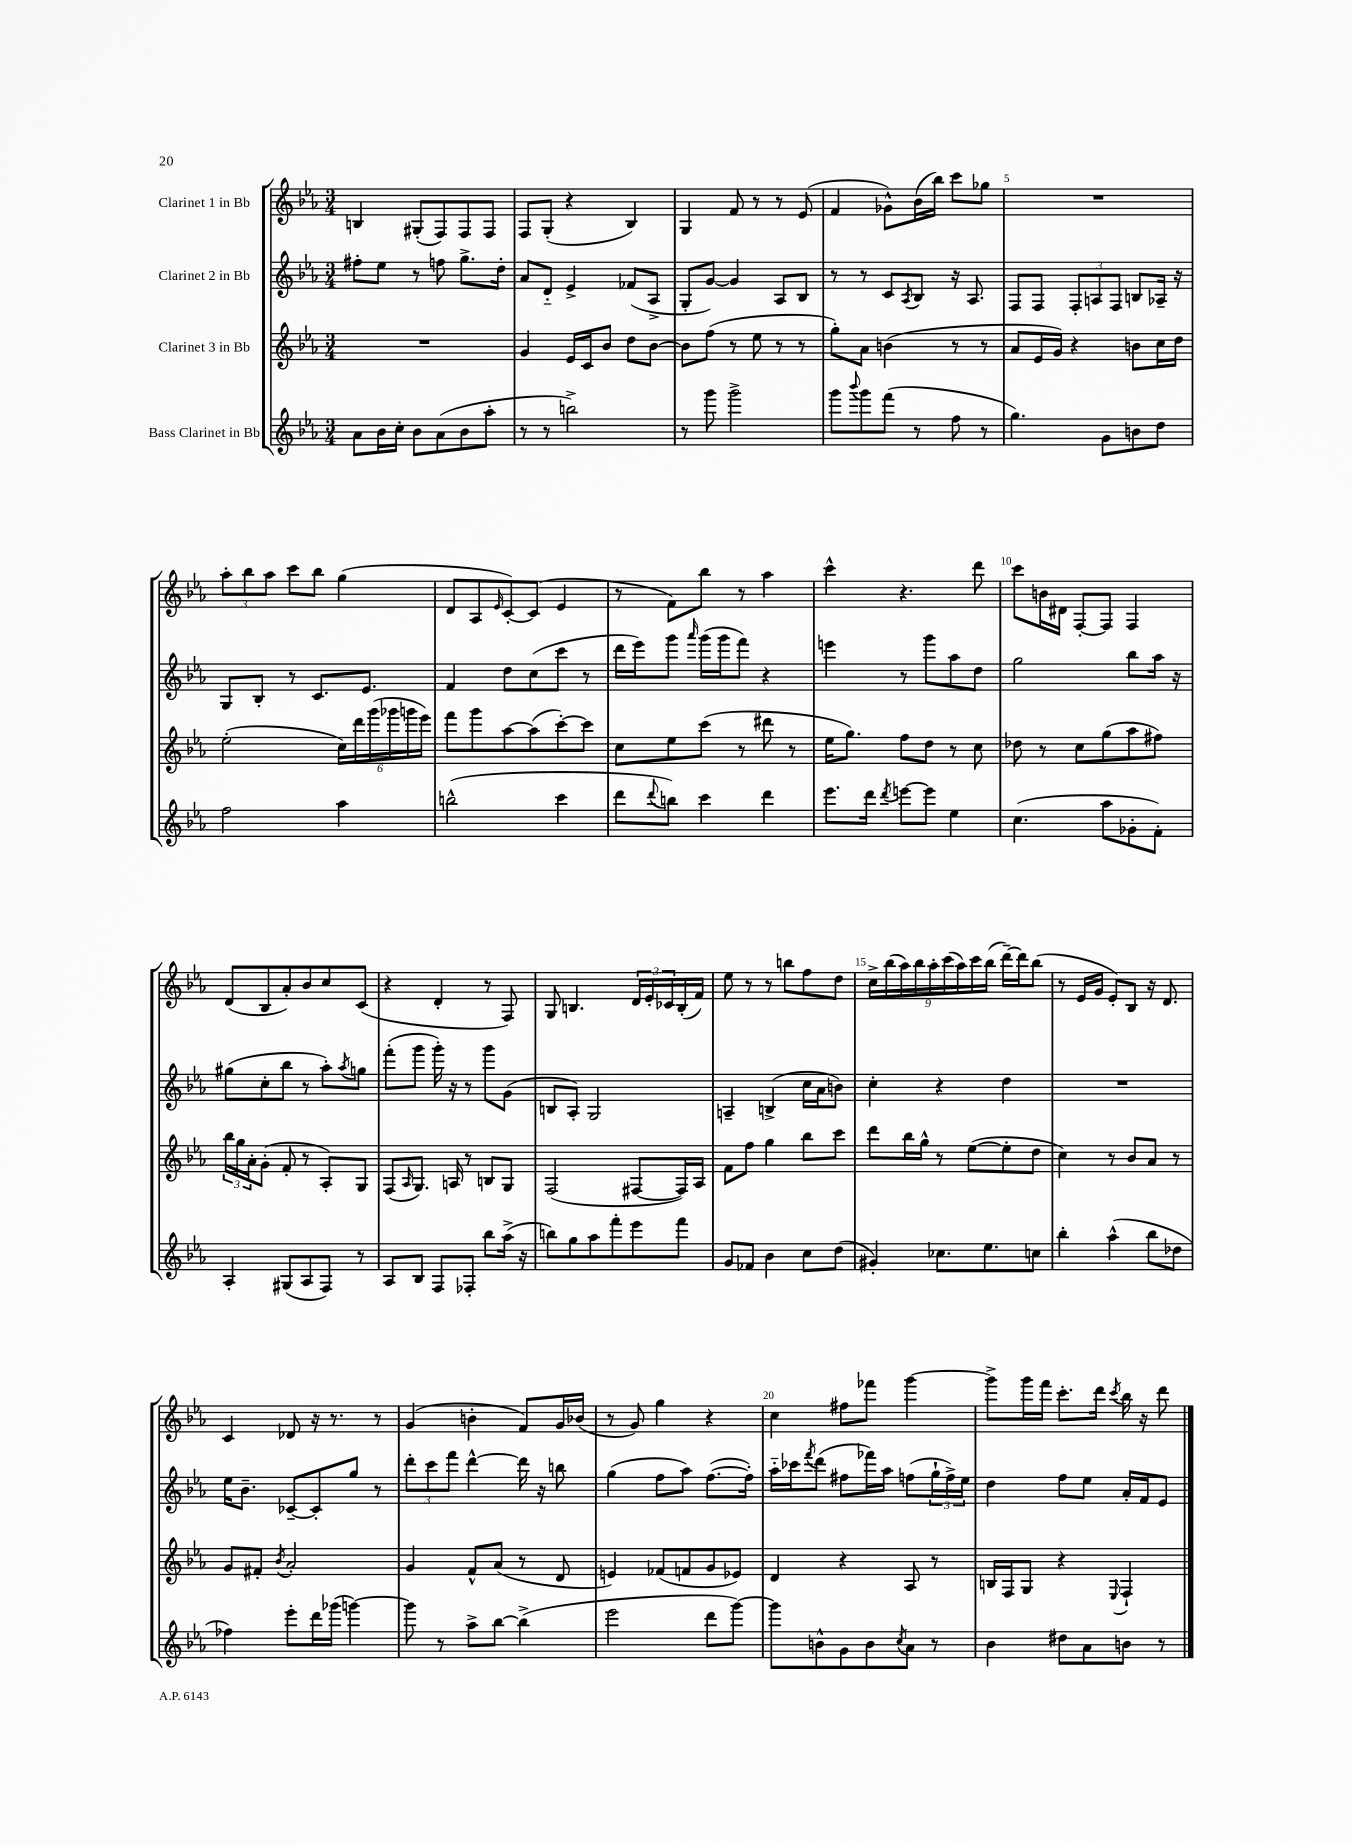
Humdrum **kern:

**kern	**kern	**kern	**kern
*staff4	*staff3	*staff2	*staff1
*clefG2	*clefG2	*clefG2	*clefG2
*k[b-e-a-]	*k[b-e-a-]	*k[b-e-a-]	*k[b-e-a-]
*M3/4	*M3/4	*M3/4	*M3/4
8a-	2.r	8ff#'	4B
16b-	.	8ee-	.
16cc'	.	.	.
8b-	.	8r	(8G#'
(8a-	.	8ff	8F)
8b-	.	8.gg^	8F
8aa-'	.	.	8F
.	.	16dd'	.
=	=	=	=
8r	4g	8a-	8F
8r	.	8d'~	(8G'
2bb^)	16e-	4e-^	4r
.	16c	.	.
.	8b-	.	.
.	8dd	(8f-	4B-)
.	[8b-	8A-^	.
=	=	=	=
8r	8b-]	8G'	4G
8ggg	(8ff	[8g)	.
2ggg^	8r	4g]	8f
.	8ee-	.	8r
.	8r	8A-	8r
.	8r	8B-	(8e-
=	=	=	=
8ggg	8gg')	8r	4f
8qqbbb-	.	.	.
8ggg	8a-	8r	.
(8fff	(4b	8c	8g-^^)
.	.	8qA-	.
8r	.	8B-	(16b-
.	.	.	16bb-)
8ff	8r	16r	8ccc
.	.	8.A-	.
8r	8r	.	8gg-
=	=	=	=
4.gg)	8a-	8F	2.r
.	16e-	8F	.
.	16g)	.	.
.	4r	12F'	.
.	.	12A	.
8g	.	.	.
.	.	12F	.
8b	8b	8B	.
8dd	16cc	16A-~	.
.	16dd	16r	.
=	=	=	=
2ff	(2ee-'	8G	12aa-'
.	.	.	12bb-
.	.	8B-'	.
.	.	.	12aa-
.	.	8r	8ccc
.	.	8.c	8bb-
4aa-	24cc)	.	(4gg
.	24ddd	.	.
.	.	8.e-	.
.	(24ggg	.	.
.	24ggg-	.	.
.	24ggg	.	.
.	24eee-)	.	.
=	=	=	=
(2bb^^	8fff	4f	8d
.	8ggg	.	8A-
.	.	.	16qqe-
.	[8aa-	8dd	[8c')
.	(8aa-]	(8cc	(8c]
4ccc	[8ccc')	8ccc	4e-
.	8ccc]	8r	.
=	=	=	=
8ddd	8cc	16ddd	8r
.	.	16eee-)	.
8qqddd	.	.	.
8bb)	8ee-	8ggg	8f)
.	.	16qqaaa-	.
4ccc	(8ccc	(16ggg	8bb-
.	.	16ggg	.
.	8r	8fff)	8r
4ddd	8ddd#	4r	4aa-
.	8r	.	.
=	=	=	=
8.eee-	16ee-	4eee	4ccc^^
.	8.gg)	.	.
16ddd	.	.	.
8qddd	.	.	.
[8eee	8ff	8r	4.r
8eee]	8dd	8ggg	.
4ee-	8r	8aa-	.
.	8cc	8dd	8ddd
=	=	=	=
(4.cc	8dd-	2gg	8ccc
.	8r	.	16b
.	.	.	16d#
.	8cc	.	[8F'
8aa-	(8gg	.	8F]
8g-'	8aa-	8bb-	4F
8f')	8ff#)	16aa-	.
.	.	16r	.
=	=	=	=
4A-'	24bb-	(8gg#	(8d
.	24gg	.	.
.	24a-'	.	.
.	(8g'	8cc'	8B-
(8G#	8f'	8bb-	8a-')
8A-	8r	8r	8b-
8F)	8A-')	8aa-')	8cc
.	.	8qaa-	.
8r	8G	8gg	(8c
=	=	=	=
8A-	(8F	(8fff'	4r
.	16qqA-	.	.
8B-	8.G)	8ggg	.
8F	.	16ggg')	4d'
.	16A	16r	.
8F-'	8r	8r	.
8bb-	8B	8ggg	8r
(16aa-^	8G	(8g	8F)
16r	.	.	.
=	=	=	=
8bb)	(2F	8B	8G
8gg	.	8A-')	4.B
8aa-	.	2G	.
8fff'	.	.	.
8eee-	[8F#	.	24d
.	.	.	24e-'
.	.	.	24c-
8fff	16F#])	.	(16B'
.	16A-	.	16f)
=	=	=	=
8g	8f	4A~	8ee-
8f-	8ff	.	8r
4b-	4gg	(4B^	8r
.	.	.	8bb
8cc	8bb-	16cc	8ff
.	.	16a-	.
(8dd	8ccc	8b)	8dd
=	=	=	=
4g#')	8ddd	4cc'	18cc^
.	.	.	(18bb-
.	.	.	18aa-)
.	16bb-	.	.
.	.	.	18bb-
.	16gg^^	.	.
.	.	.	18aa-'
8.cc-	8r	4r	.
.	.	.	(18ccc
.	.	.	18aa-)
.	([8ee-	.	.
.	.	.	18ccc
8.ee-	.	.	.
.	.	.	(18bb-
.	8ee-']	4dd	[16ddd~)
.	.	.	16ddd]
8cc	8dd	.	(8bb-
=	=	=	=
4bb-'	4cc)	2.r	8r
.	.	.	16e-
.	.	.	16g
(4aa-^^	8r	.	8e-')
.	8b-	.	8B-
8bb-	8a-	.	16r
.	.	.	8.d
8dd-	8r	.	.
=	=	=	=
4ff-)	8g	16ee-	4c
.	.	8.b-~	.
.	8f#'	.	.
.	8qb-	.	.
8eee-'	2a-'	[8c-~	8d-
16ddd	.	8c-']	16r
(16ggg-	.	.	8.r
[4ggg)	.	8gg	.
.	.	8r	8r
=	=	=	=
8ggg]	4g	12ddd'	(4g
.	.	12ccc	.
8r	.	.	.
.	.	12fff	.
8aa-^	8f^^	[4ddd^^	4b'
[8bb-	(8a-	.	.
(4bb-^]	8r	16ddd]	8f)
.	.	16r	.
.	8d	8bb	16g
.	.	.	(16b-
=	=	=	=
2eee-	4e)	(4gg	8r
.	.	.	8g)
.	(8f-	8ff	4gg
.	8f	8aa-)	.
8ddd	8g	([8.ff	4r
[8ggg)	8e-)	.	.
.	.	16ff'])	.
=	=	=	=
8ggg]	4d	16aa-'~	4cc
.	.	16ccc-	.
.	.	8qfff	.
8b^^	.	(8ddd	.
8g	4r	8ff#	8ff#
8b	.	16fff-)	8fff-
.	.	16aa-	.
8qcc	.	.	.
8a-	8A-	(8ff	[4ggg
8r	8r	24gg`	.
.	.	24ff^)	.
.	.	24ee-	.
=	=	=	=
4b-	16B	4dd	8ggg^]
.	16F	.	.
.	8G	.	16ggg
.	.	.	16fff
8dd#	4r	8ff	8.ccc'
8a-	.	8ee-	.
.	.	.	16ddd
.	8qqE-	.	8qccc
8b	4F`	16a-'	16bb-
.	.	16f	16r
8r	.	8e-	8ddd
==	==	==	==
*-	*-	*-	*-
